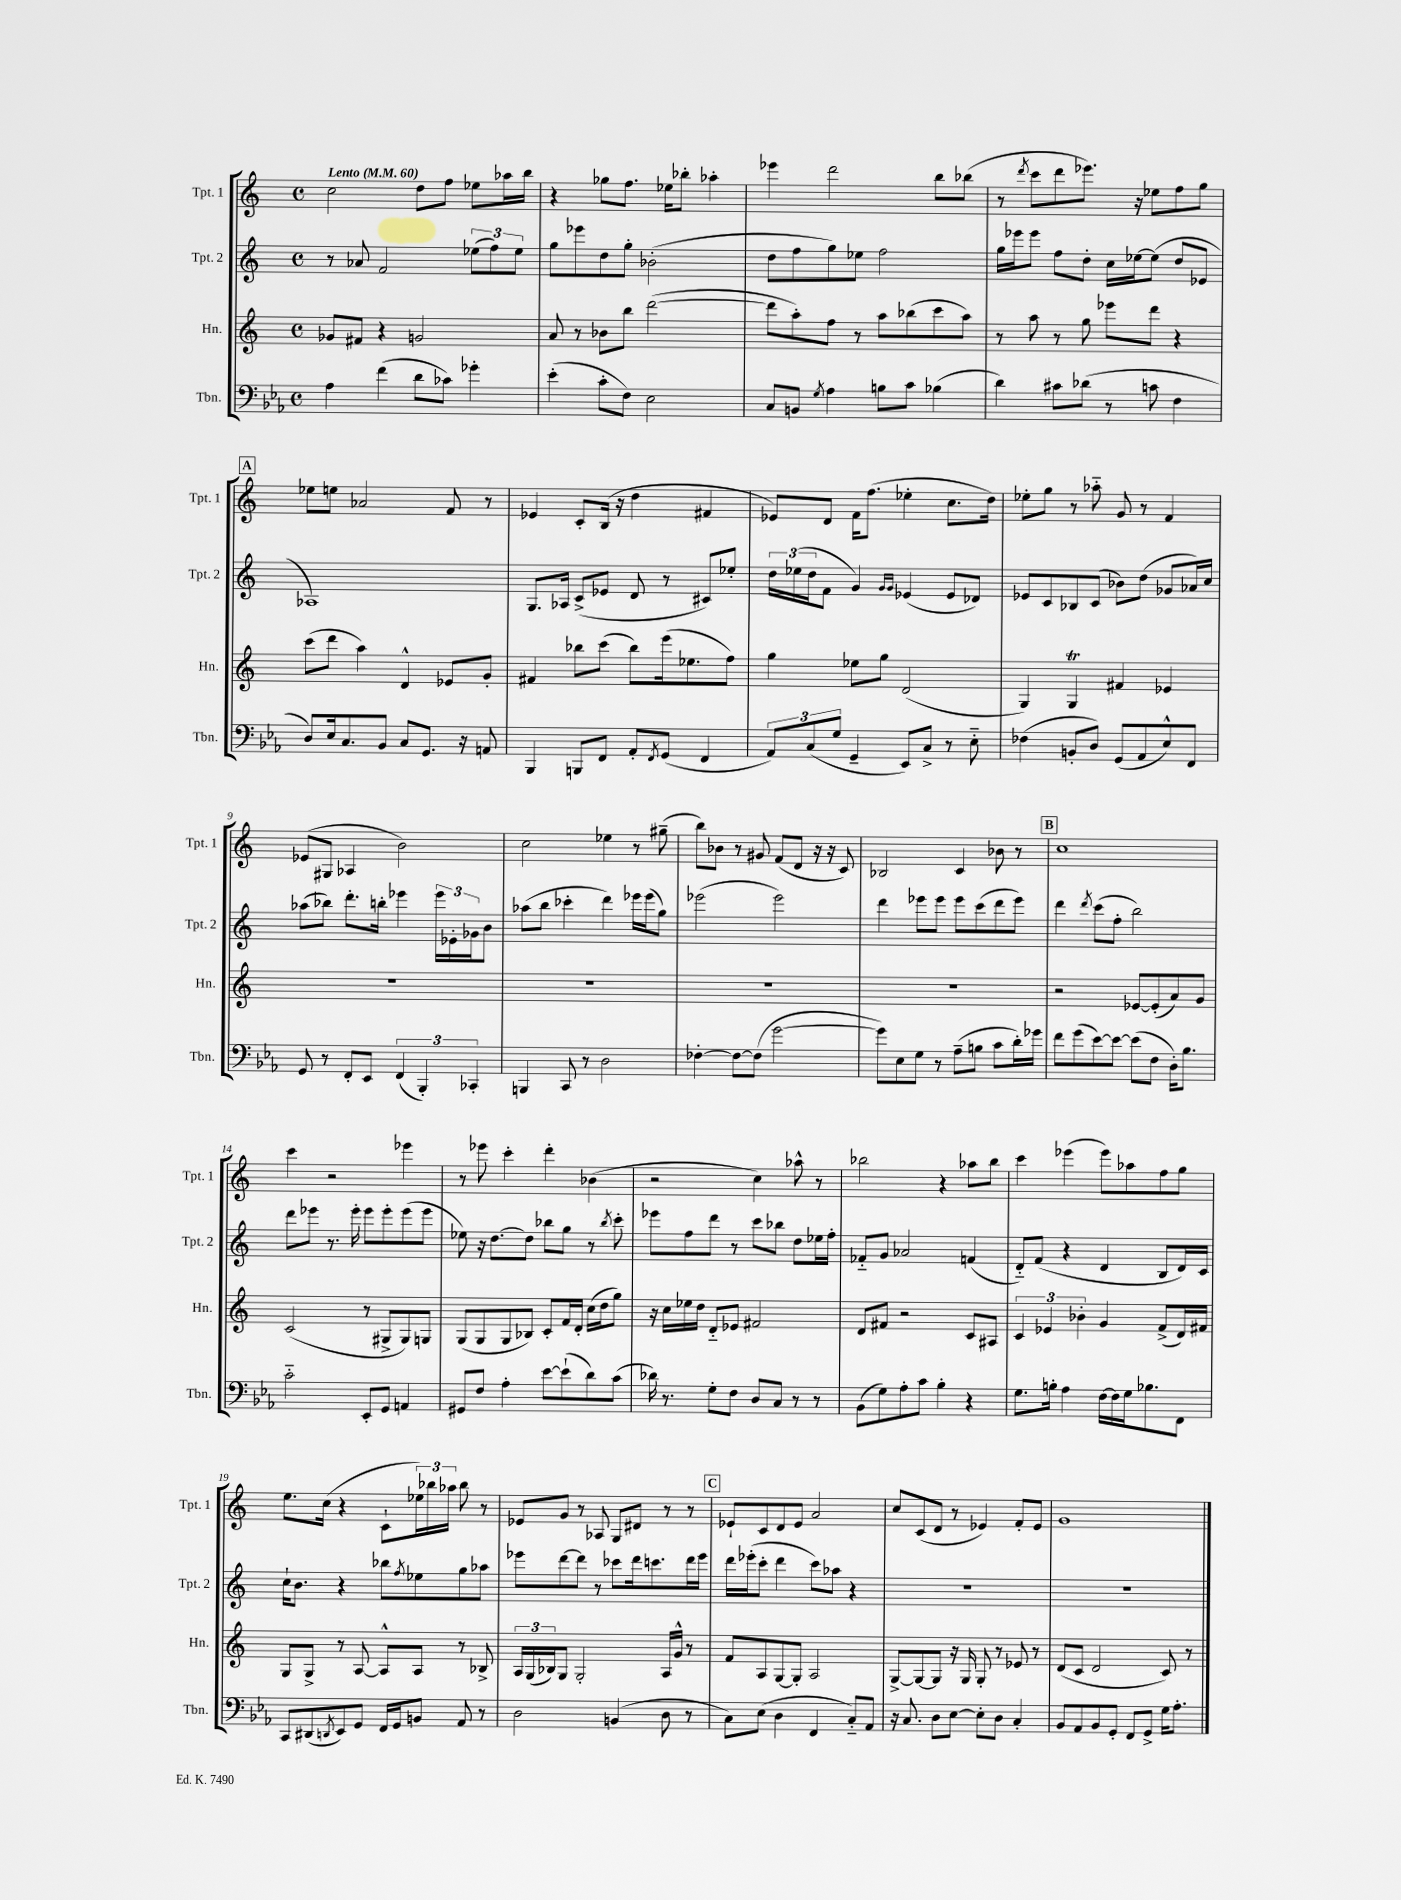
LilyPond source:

<<
\new StaffGroup <<
\new Staff = "s0" \with { instrumentName = "Tpt. 1" shortInstrumentName = "Tpt. 1" } {
    \clef treble \key c \major \defaultTimeSignature \time 4/4 \tempo "Lento" 4 = 60
    c''2 d''8 f''8 ees''8 aes''16 b''16 |
    r4 ges''8 f''8. ees''16 bes''8-. aes''4-. |
    ees'''4 d'''2 b''8 bes''8( |
    r8 \acciaccatura { d'''8 } c'''8 d'''8 ees'''8.) r16 ees''8 f''8 g''8 |
    \mark \markup { \box "A" } ees''8 e''8 aes'2 f'8 r8 |
    ees'4 c'8-. b16( r16 d''4 fis'4 |
    ees'8) d'8 f'16 f''8.( ees''4-. c''8. d''16) |
    ees''8-. g''8 r8 aes''8-_ g'8 r8 f'4 |
    ees'8( gis8 aes4 b'2) |
    c''2 ees''4 r8 gis''8--( |
    b''8) bes'8 r8 gis'8 f'8( d'8 r16 r16 c'8) |
    bes2 c'4 bes'8 r8 |
    \mark \markup { \box "B" } c''1 |
    c'''4 r2 ees'''4 |
    r8 ees'''8 c'''4-. d'''4-. bes'4( |
    r2 c''4) aes''8-^ r8 |
    bes''2 r4 aes''8 bes''8 |
    c'''4 ees'''4( ees'''8) aes''8 f''8 g''8 |
    e''8. c''16( r4 c'8-! \tuplet 3/2 { ees''16) bes''16 aes''16 } bes''8 r8 |
    ees'8 g'8 r8 aes8 g8 dis'8 r8 r8 |
    \mark \markup { \box "C" } ees'8-! c'8 d'8 ees'8 a'2 |
    c''8 c'8( d'8 r8 ees'4) f'8-. ees'8 |
    g'1 \bar "|." |
}
\new Staff = "s1" \with { instrumentName = "Tpt. 2" shortInstrumentName = "Tpt. 2" } {
    \clef treble \key c \major \defaultTimeSignature \time 4/4
    r8 aes'8 f'2 \tuplet 3/2 { ees''8( f''8) ees''8 } |
    g''8 ees'''8 d''8 g''8-. bes'2-.( |
    d''8 f''8 g''8) ees''8 f''2 |
    g''16 ees'''16 ees'''8 f''8 d''8-. c''16 ees''16~ ees''8( d''8 ees'8 |
    \mark \markup { \box "A" } aes1) |
    g8. aes16 c'8->( ees'8 d'8 r8 cis'8) ees''8-. |
    \tuplet 3/2 { d''16 ees''16( d''16 } f'8 g'4) \grace { g'16 g'16 } ees'4( ees'8 des'8) |
    ees'8 c'8 bes8 c'8( bes'8) d''8( ges'8 aes'16) c''16 |
    aes''8( bes''8) d'''8.-. b''16-. ees'''4 \tuplet 3/2 { ees'''16 ees'16-. ges'16 } b'8 |
    aes''8( b''8 ces'''4-. d'''4) ees'''16 ees'''16( g''8) |
    ees'''2( ees'''2) |
    d'''4 ees'''8 ees'''8 ees'''8 c'''8( d'''8 ees'''8) |
    \mark \markup { \box "B" } d'''4 \acciaccatura { d'''8 } c'''8( f''8-. b''2) |
    d'''8 ees'''8 r8. ees'''16-. ees'''8 ees'''8-. ees'''8( ees'''8 |
    ees''8) r16 d''8.~ d''8 bes''8 g''8 r8 \acciaccatura { bes''8 } c'''8-. |
    ees'''8 f''8 d'''8 r8 c'''8 bes''8 d''8 ees''16 f''16-. |
    fes'8-_ g'8 aes'2 f'4( |
    d'8-_) f'8( r4 d'4 b8 d'16) c'16 |
    c''16-! b'8. r4 bes''8 \acciaccatura { f''8 } ees''8 g''8 aes''8 |
    ees'''8 d'''8~ d'''8 r8 ces'''8 d'''16 c'''8. d'''16 ees'''16 |
    \mark \markup { \box "C" } d'''16 ees'''16-.( c'''8-. d'''4 c'''8) aes''8 r4 |
    R1 |
    R1 \bar "|." |
}
\new Staff = "s2" \with { instrumentName = "Hn." shortInstrumentName = "Hn." } {
    \clef treble \key c \major \defaultTimeSignature \time 4/4
    ges'8 fis'8 r4 g'2 |
    a'8 r8 bes'8 b''8 d'''2~( |
    d'''8 a''8-.) f''8 r8 a''8 bes''8( c'''8 a''8) |
    r8 a''8 r8 g''8 ees'''8 d'''8 r4 |
    \mark \markup { \box "A" } c'''8( d'''8 a''4) d'4-^ ees'8 g'8-. |
    fis'4 bes''8 c'''8( bes''8) e'''16( ees''8. f''8) |
    g''4 ees''8 g''8 d'2( |
    g4) g4\trill fis'4 ees'4 |
    R1 |
    R1 |
    R1 |
    R1 |
    \mark \markup { \box "B" } r2 ees'8~ ees'8-.( a'8) g'8 |
    c'2( r8 gis8-> gis8) g8 |
    g8( g8 g8 bes8) c'8-. f'16 d'16-. c''16( d''16 g''8) |
    r16 c''16 ees''16 d''16 d'8-_ ees'8 fis'2 |
    d'8 fis'8 r2 c'8 ais8 |
    \tuplet 3/2 { c'4 ees'4 bes'4-. } g'4 f'8->( d'16) fis'16 |
    g8 g8-> r8 a8~ a8-^ a8 r8 bes8-> |
    \tuplet 3/2 { a16 g16( bes16) } g8 g2-. a16 g'16-^ r8 |
    \mark \markup { \box "C" } f'8 a8 g8~ g8-. a2 |
    g8~-> g8~ g8 r16 g16 g8-. r8 ees'8 r8 |
    d'8( c'8 d'2 c'8) r8 \bar "|." |
}
\new Staff = "s3" \with { instrumentName = "Tbn." shortInstrumentName = "Tbn." } {
    \clef bass \key ees \major \defaultTimeSignature \time 4/4
    aes4 f'4( d'8 ces'8) ges'4-. |
    ees'4-.( c'8-. f8) ees2 |
    c8 b,8 \acciaccatura { g8 } aes4 b8 c'8 bes4( |
    d'4) cis'8 des'8( r8 c'8 f4 |
    \mark \markup { \box "A" } d8) ees16 c8. bes,8 c8 g,8. r16 a,8 |
    bes,,4 b,,8 f,8 aes,8-. \acciaccatura { f,8 } g,8( f,4 |
    \tuplet 3/2 { aes,8) c8( g8 } g,4-- ees,8) c8-> r8 ees8-_ |
    fes4( b,8-. d8) g,8( aes,8 ees8-^) f,8 |
    g,8 r8 f,8-. ees,8 \tuplet 3/2 { f,4( bes,,4-.) ces,4-. } |
    b,,4 c,8 r8 d2 |
    fes4~-. fes8~ fes8( g'2~ |
    g'8) ees8 g8 r8 aes8--( b8 c'8 d'16-.) ges'16 |
    \mark \markup { \box "B" } f'8 g'8( ees'8~) ees'8~ ees'8( f8 d16-.) bes8. |
    c'2-_ ees,8-. g,8 a,4 |
    gis,8 f8 aes4-. ees'8~ ees'8-!( d'8) c'8( |
    des'16) r8. g8-. f8 d8 c8 r8 r8 |
    bes,8( g8) aes8-. c'8 bes4-. r4 |
    g8. b16-. aes4 f16~ f16 g16 bes8. f,8 |
    c,8 dis,8( \acciaccatura { d,8 } ees,8) g,8 f,16 g,16 b,8 aes,8 r8 |
    d2 b,4( d8 r8 |
    \mark \markup { \box "C" } c8) ees8( d4 f,4 c8-_) aes,8 |
    r16 c8. d8 ees8~ ees8-. d8 c4-. |
    bes,8 aes,8 bes,8 g,8-. f,8 g,8-> g16 aes8.-. \bar "|." |
}
>>
>>
